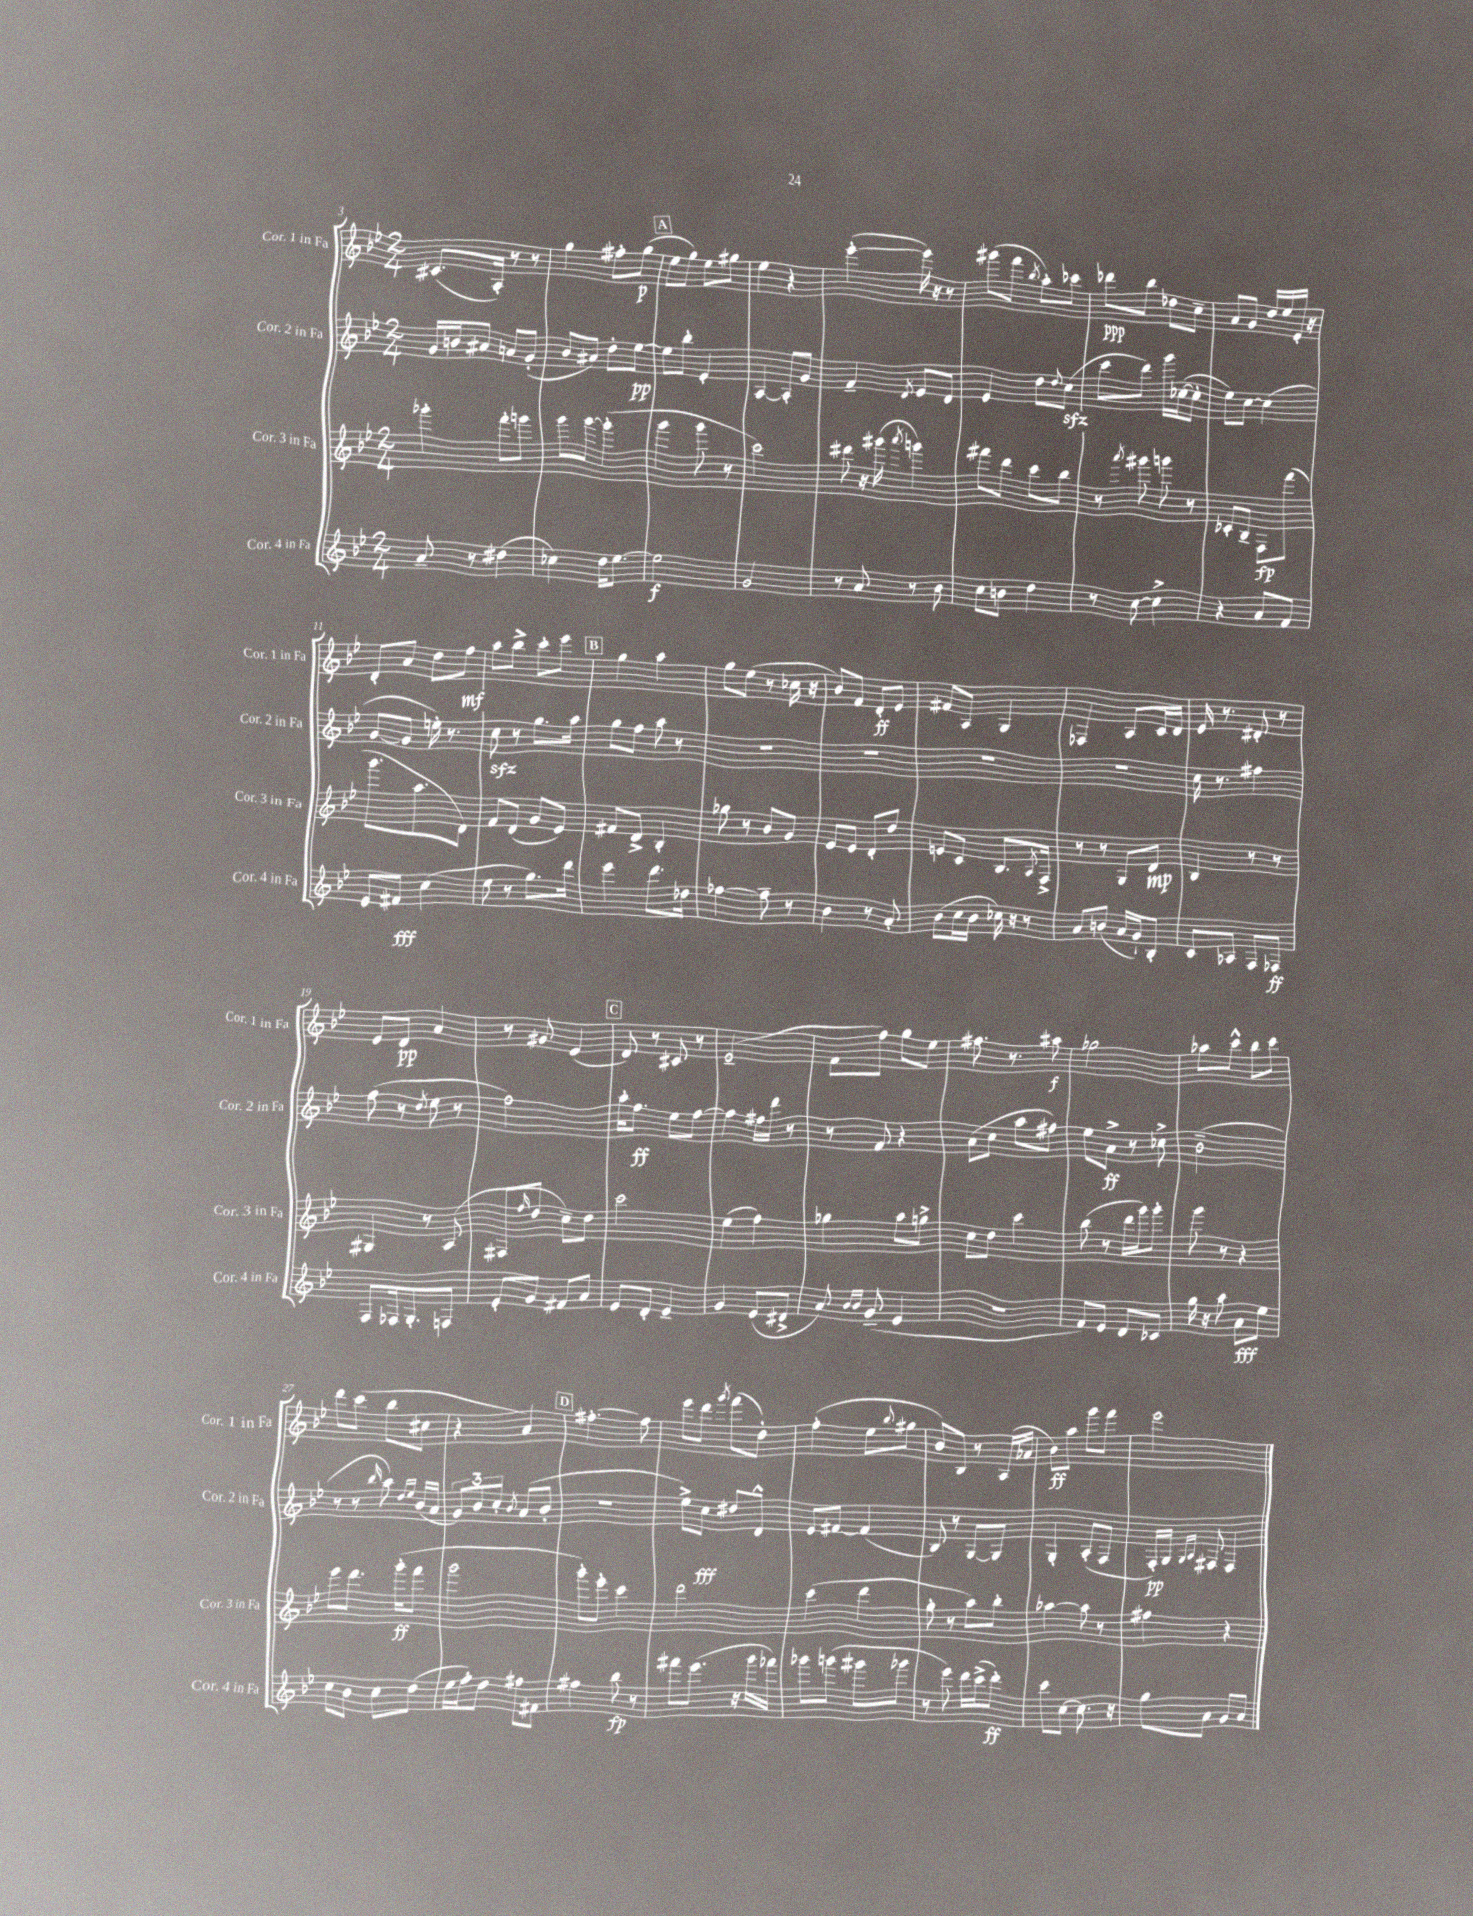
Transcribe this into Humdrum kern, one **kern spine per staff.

**kern	**dynam	**kern	**dynam	**kern	**dynam	**kern	**dynam
*part4	*part4	*part3	*part3	*part2	*part2	*part1	*part1
*staff4	*staff4	*staff3	*staff3	*staff2	*staff2	*staff1	*staff1
*I"Cor. 4 in Fa	*	*I"Cor. 3 in Fa	*	*I"Cor. 2 in Fa	*	*I"Cor. 1 in Fa	*
*I'Cor. 4 in Fa	*	*I'Cor. 3 in Fa	*	*I'Cor. 2 in Fa	*	*I'Cor. 1 in Fa	*
*clefG2	*	*clefG2	*	*clefG2	*	*clefG2	*
*k[b-e-]	*	*k[b-e-]	*	*k[b-e-]	*	*k[b-e-]	*
*M2/4	*	*M2/4	*	*M2/4	*	*M2/4	*
=3	=3	=3	=3	=3	=3	=3	=3
8a~/	.	4ggg-X'\	.	16g/LL	.	(8.c#X/L	.
.	.	.	.	16bn/J	.	.	.
8r	.	.	.	8a#X/J	.	.	.
.	.	.	.	.	.	16A'/Jk)	.
(4dd#X\	.	8fff'\L	.	8an/L	.	8r	.
.	.	8gggn\J	.	(8g'/J	.	8r	.
=4	=4	=4	=4	=4	=4	=4	=4
4cc-X\)	.	8ggg\L	.	8b-/L	.	4gg\	.
.	.	[8ggg\J	.	8a#X/J)	.	.	.
16dd\KL	.	(4ggg'\]	.	8dd'\L	.	8ff#X'\L	.
[8.ee-\J	.	.	.	.	.	.	.
.	.	.	.	[8ee-\J	pp	(8gg\J	p
!!LO:REH:place=s1:t=A
=5	=5	=5	=5	=5	=5	=5	=5
2ee-\]	f	4ggg\	.	8ee-\L]	.	8ee-\L	.
.	.	.	.	8bb-'\J	.	8gg\J)	.
.	.	8ggg\	.	4e-'/	.	8ee-\L	.
.	.	8r	.	.	.	8gg#X\J	.
=6	=6	=6	=6	=6	=6	=6	=6
2g/	.	2ccc\)	.	[4A/	.	4ee-\	.
.	.	.	.	8A'/L]	.	4r	.
.	.	.	.	8g/J	.	.	.
=7	=7	=7	=7	=7	=7	=7	=7
8r	.	8ddd#X\	.	4f~/	.	([4eee-'\	.
8a/	.	16r	.	.	.	.	.
.	.	(16ggg#X\	.	.	.	.	.
.	.	8qaaa/	.	8qd/	.	.	.
8r	.	4gggn\)	.	8e-/L	.	16eee-\])	.
.	.	.	.	.	.	16r	.
8b-\	.	.	.	8d/J	.	8r	.
=8	=8	=8	=8	=8	=8	=8	=8
8cc\L	.	8fff#X\L	.	4e-/	.	(8ggg#X\L	.
8bn\J	.	8ddd\J	.	.	.	8fff\J	.
.	.	.	.	.	.	8qbb-/	.
4dd\	.	8ccc\L	.	8dd\L	.	8aa'\L)	.
.	.	.	.	8qqdd/	.	.	.
.	.	8bb-\J	.	(8cczz\J	.	8ccc-X\J	.
=9	=9	=9	=9	=9	=9	=9	=9
8r	.	8r	.	8ccc\L	.	8ddd-X\L	ppp
.	.	8qaaa/	.	.	.	.	.
[8cc\	.	8ggg#X\	.	8ddd\J)	.	8bb-\J	.
4cc^\]	.	8gggn\	.	16ggg\LL	.	8dd-X\L	.
.	.	.	.	([16cc-X\J	.	.	.
.	.	8r	.	8cc-'\J]	.	8cc~\J	.
=10	=10	=10	=10	=10	=10	=10	=10
4r	.	8c-X'/L	.	8ee-\L)	.	8a/L	.
.	.	8B-~/J	.	[8cc\J	.	8g/J	.
8a/L	.	8F\L	fp	(4cc\]	.	16dd/LL	.
.	.	.	.	.	.	16ee-/	.
8f/J	.	(8fff\J	.	.	.	16e-'/JJ	.
.	.	.	.	.	.	16r	.
!!LO:LB:g=z
=11	=11	=11	=11	=11	=11	=11	=11
8e-/L	.	8.ggg\L	.	[8g/L	.	8d'/L	.
8f#X/J	fff	.	.	8g/J]	.	8a/J	.
.	.	8.aa\	.	.	.	.	.
(4cc\	.	.	.	16een'\)	.	8dd\L	.
.	.	.	.	8.r	.	.	.
.	.	8d\J)	.	.	.	8ff\J	mf
=12	=12	=12	=12	=12	=12	=12	=12
8ee-\	.	8f/L	.	8cczz\	.	8aa\L	.
8r	.	(8d/J	.	8r	.	8bb-^\J	.
8.gg\L)	.	8g/L	.	8.gg\L	.	8ccc'\L	.
.	.	8e-/J)	.	.	.	8eee-\J	.
16ddd\Jk	.	.	.	16aa\Jk	.	.	.
!!LO:REH:place=s1:t=B
=13	=13	=13	=13	=13	=13	=13	=13
4eee-\	.	8f#X/L	.	8gg\L	.	4gg\	.
.	.	8d^/J	.	8ff\J	.	.	.
8.ddd\L	.	4B-'/	.	8aa\	.	4aa\	.
.	.	.	.	8r	.	.	.
16dd-X\Jk	.	.	.	.	.	.	.
=14	=14	=14	=14	=14	=14	=14	=14
[4ff-X\	.	8gg-X\	.	2r	.	8gg\L	.
.	.	8r	.	.	.	(8ee-\J	.
8ff-~\]	.	8b-/L	.	.	.	8r	.
8r	.	8g/J	.	.	.	16cc-X\	.
.	.	.	.	.	.	16r	.
=15	=15	=15	=15	=15	=15	=15	=15
4b-\	.	8e-/L	.	2r	.	8b-/L)	.
.	.	8e-/J	.	.	.	8f/J	.
8r	.	8d'/L	.	.	.	8d'/L	ff
8a'/	.	8dd/J	.	.	.	8e-/J	.
=16	=16	=16	=16	=16	=16	=16	=16
(8b-\L	.	8en/L	.	2r	.	8f#X/L	.
16cc\L	.	8c/J	.	.	.	8A/J	.
16b-\JJ	.	.	.	.	.	.	.
16cc-X\)	.	8.B-/L	.	.	.	4G/	.
16r	.	.	.	.	.	.	.
8r	.	.	.	.	.	.	.
.	.	8qA/	.	.	.	.	.
.	.	16F^/Jk	.	.	.	.	.
=17	=17	=17	=17	=17	=17	=17	=17
8a/L	.	8r	.	2r	.	4F-X/	.
(8bn/J	.	8r	.	.	.	.	.
16a/LL	.	8G/L	.	.	.	8A/L	.
16g`/J)	.	.	.	.	.	.	.
8B-'/J	.	8d/J	mp	.	.	16c/L	.
.	.	.	.	.	.	16d/JJ	.
=18	=18	=18	=18	=18	=18	=18	=18
8c/L	.	4B-/	.	16cc\	.	16e-/	.
.	.	.	.	8.r	.	8.r	.
8A-X/J	.	.	.	.	.	.	.
8F/L	.	8r	.	4ff#X\	.	8d#X'/	.
8F-X/J	ff	8r	.	.	.	8r	.
!!LO:LB:g=z
=19	=19	=19	=19	=19	=19	=19	=19
8F/L	.	4G#X/	.	(8ff\	.	8e-/L	.
16F-X/k	.	.	.	8r	.	8d/J	pp
8.G'/	.	.	.	.	.	.	.
.	.	.	.	8qdd/	.	.	.
.	.	8r	.	8ee-\	.	4a/	.
8Fn/J	.	(8A/	.	8r	.	.	.
=20	=20	=20	=20	=20	=20	=20	=20
8e-'/L	.	8F#X/L	.	2ff\)	.	8r	.
.	.	16qqff/	.	.	.	.	.
8g/J	.	8dd/J	.	.	.	8g#X/	.
8f#X/L	.	8cc~\L)	.	.	.	(4e-/	.
8a/J	.	8dd\J	.	.	.	.	.
!!LO:REH:place=s1:t=C
=21	=21	=21	=21	=21	=21	=21	=21
8e-/L	.	2ccc\	.	16aa'\KL	.	8d/)	.
.	.	.	.	8.ff\J	ff	.	.
8d'/J	.	.	.	.	.	8r	.
4e-~/	.	.	.	8ee-\L	.	8c#X/	.
.	.	.	.	[8ff\J	.	8r	.
=22	=22	=22	=22	=22	=22	=22	=22
4g/	.	(4ee-\	.	4ff\]	.	(2e-~/	.
(8e-/L	.	4ff\)	.	16ff#X\LL	.	.	.
.	.	.	.	16ddd\JJ	.	.	.
8d#X^/J	.	.	.	8r	.	.	.
=23	=23	=23	=23	=23	=23	=23	=23
8a/)	.	4gg-X\	.	8r	.	8f\L	.
16qqb-/LL	.	.	.	.	.	.	.
16qqb-/JJ	.	.	.	.	.	.	.
(8g~/	.	.	.	8f/	.	8ff\J)	.
4e-/	.	8aa\L	.	4r	.	8gg\L	.
.	.	8ggn^\J	.	.	.	8ee-\J	.
=24	=24	=24	=24	=24	=24	=24	=24
2r	.	8cc\L	.	(8a\L	.	8.ff#X\	.
.	.	8dd\J	.	8cc\J	.	.	.
.	.	.	.	.	.	8.r	.
.	.	4ccc\	.	8aa\L	.	.	.
.	.	.	.	8ff#X\J)	.	8aa#X\	f
=25	=25	=25	=25	=25	=25	=25	=25
8f/L)	.	(8bb-\	.	8ee-\L	.	2gg-X\	.
8e-/J	.	8r	.	8a^\J	ff	.	.
8d/L	.	16ddd\LL	.	8r	.	.	.
.	.	16ggg\J)	.	.	.	.	.
8c-X/J	.	8ggg'\J	.	8cc-X^\	.	.	.
=26	=26	=26	=26	=26	=26	=26	=26
16gg\	.	8ggg\	.	(2b-~\	.	8aa-X\L	.
16r	.	.	.	.	.	.	.
8aa\	.	8r	.	.	.	8ccc^^\J	.
8a\L	fff	4r	.	.	.	8bb-\L	.
8ee-\J	.	.	.	.	.	8ccc\J	.
!!LO:LB:g=z
=27	=27	=27	=27	=27	=27	=27	=27
8cc\L	.	8eee-\L	.	8r	.	8ddd\L	.
8b-\J	.	8.ddd\J	.	8r	.	(8ccc\J	.
.	.	.	.	16qqbb-/	.	.	.
8cc\L	.	.	.	8aa\)	.	8bb-\L	.
.	.	(16ggg'\KL	ff	.	.	.	.
.	.	.	.	16qqdd/LL	.	.	.
.	.	.	.	16qqee-/JJ	.	.	.
(8dd\J	.	8fff\J	.	(16b-/LL	.	8cc#X\J	.
.	.	.	.	16a/JJ	.	.	.
=28	=28	=28	=28	=28	=28	=28	=28
16ee-\LL	.	2ggg\	.	12g/L)	.	4r	.
16ff'\J)	.	.	.	.	.	.	.
.	.	.	.	12b-/	.	.	.
8dd\J	.	.	.	.	.	.	.
.	.	.	.	12cc'/J	.	.	.
.	.	.	.	8qb-/	.	.	.
8ff#X\L	.	.	.	(8a/L	.	4a/)	.
8f#X\J	.	.	.	8b-'/J	.	.	.
!!LO:REH:place=s1:t=D
=29	=29	=29	=29	=29	=29	=29	=29
4ff#X\	.	8ggg'\L)	.	2r	.	[4.ff#X'\	.
.	.	8eee-'\J	.	.	.	.	.
8bb-\	fp	4ccc\	.	.	.	.	.
8r	.	.	.	.	.	8ff#\]	.
=30	=30	=30	=30	=30	=30	=30	=30
8fff#X\L	.	2ddd\	.	8ee-^\L)	.	8eee-\L	.
(8.eee-\J	.	.	.	8cc\J	fff	8ddd\J	.
.	.	.	.	.	.	8qggg/	.
.	.	.	.	8dd#X/L	.	(8fff\L	.
16r	.	.	.	.	.	.	.
16ggg\LL	.	.	.	8d^^/J	.	8dd'\J)	.
16fff-X\JJ)	.	.	.	.	.	.	.
=31	=31	=31	=31	=31	=31	=31	=31
8ggg-X\L	.	(4ccc\	.	8e-/L	.	(4ff'\	.
(8gggn\J	.	.	.	[8f#X/J	.	.	.
8ggg#X\L	.	4ddd\	.	(4f#/]	.	8ee-\L	.
.	.	.	.	.	.	8qqbb-/	.
8ggg-X\J	.	.	.	.	.	8gg#X\J	.
=32	=32	=32	=32	=32	=32	=32	=32
8r	.	8gg'\	.	8B-/)	.	8b-/L)	.
8eee-\)	.	8r	.	8r	.	8B-/J	.
16ddd\LL	.	8aa\L)	.	[8G/L	.	8r	.
(16ccc^\J	.	.	.	.	.	.	.
8ddd'\J)	ff	8bb-'\J	.	8G/J]	.	(16A/LL	.
.	.	.	.	.	.	16a-X/JJ	.
=33	=33	=33	=33	=33	=33	=33	=33
8ccc\L	.	[4aa-X\	.	4G'/	.	8b-\L)	ff
[8cc\J	.	.	.	.	.	8aa\J	.
8.cc\]	.	8aa-\]	.	(8A'/L	.	8ggg\L	.
.	.	8r	.	8F/J	.	8fff\J	.
16r	.	.	.	.	.	.	.
=34	=34	=34	=34	=34	=34	=34	=34
8gg\L	.	4ff#X\	.	16F'/LL)	pp	2eee-\	.
.	.	.	.	16G/JJ	.	.	.
.	.	.	.	16qqG/LL	.	.	.
.	.	.	.	16qqA/JJ	.	.	.
8a\J	.	.	.	8F#X/	.	.	.
8g/L	.	4r	.	4F#/	.	.	.
8a/J	.	.	.	.	.	.	.
==	==	==	==	==	==	==	==
*-	*-	*-	*-	*-	*-	*-	*-
